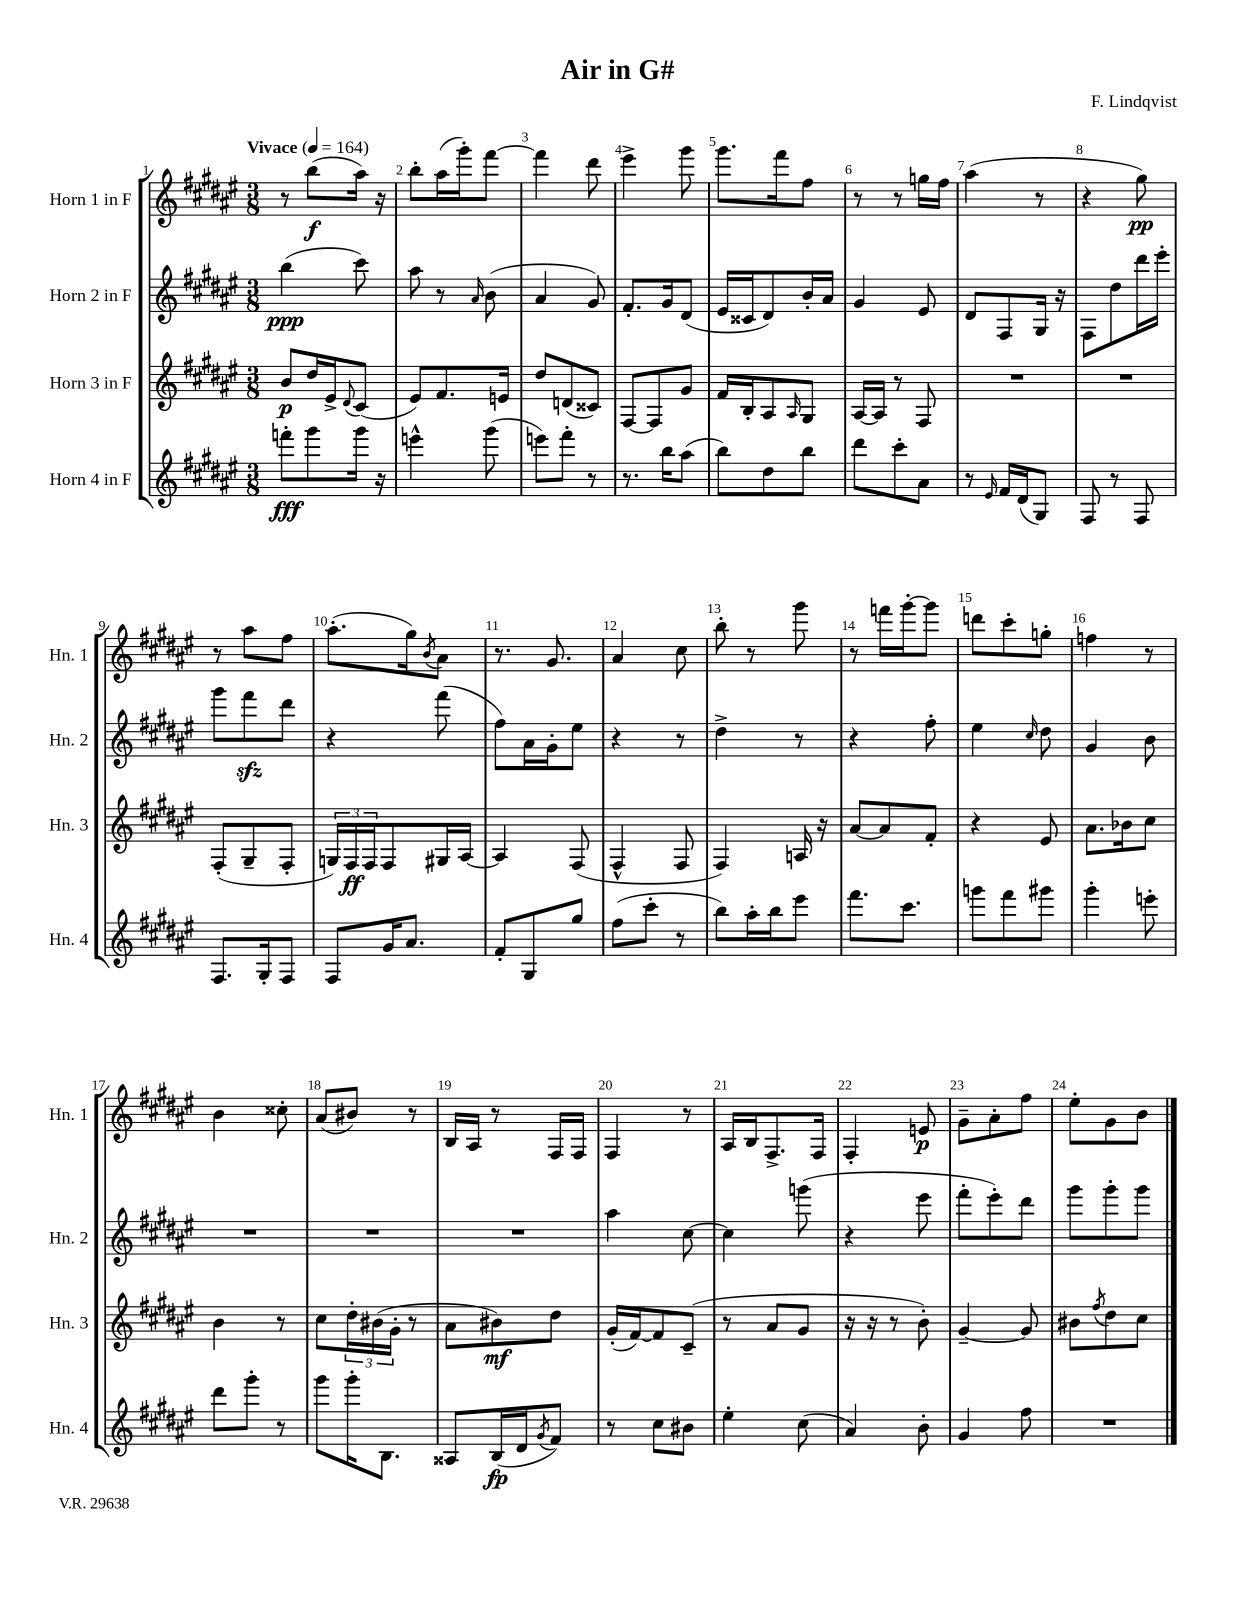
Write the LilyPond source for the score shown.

\header { title = "Air in G#" composer = "F. Lindqvist" }
<<
\new StaffGroup <<
\new Staff = "s0" \with { instrumentName = "Horn 1 in F" shortInstrumentName = "Hn. 1" } {
    \clef treble \key fis \major \numericTimeSignature \time 3/8 \tempo "Vivace" 4 = 164
    r8 b''8\f( ais''16) r16 |
    b''8-. ais''16( gis'''16-.) fis'''8~ |
    fis'''4 dis'''8 |
    eis'''4-> gis'''8 |
    gis'''8. fis'''16 fis''8 |
    r8 r8 g''16 fis''16 |
    ais''4( r8 |
    r4 gis''8\pp) |
    r8 ais''8 fis''8 |
    ais''8.-.( gis''16) \acciaccatura { b'8 } ais'8 |
    r8. gis'8. |
    ais'4 cis''8 |
    b''8-. r8 gis'''8 |
    r8 f'''16 gis'''16~-. gis'''8 |
    d'''8 cis'''8-. g''8-. |
    f''4 r8 |
    b'4 cisis''8-. |
    ais'8( bis'8) r8 |
    b16 ais16 r8 fis16 fis16 |
    fis4 r8 |
    ais16 b16 fis8.-> fis16 |
    fis4-. e'8\p |
    gis'8-- ais'8-. fis''8 |
    eis''8-. gis'8 b'8 \bar "|." |
}
\new Staff = "s1" \with { instrumentName = "Horn 2 in F" shortInstrumentName = "Hn. 2" } {
    \clef treble \key fis \major \numericTimeSignature \time 3/8
    b''4\ppp( cis'''8) |
    ais''8 r8 \grace { ais'16 } b'8( |
    ais'4 gis'8) |
    fis'8.-. gis'16 dis'8( |
    eis'16 cisis'16 dis'8) b'16-. ais'16 |
    gis'4 eis'8 |
    dis'8 fis8 gis16 r16 |
    fis8 dis''8 dis'''16 eis'''16-. |
    gis'''8 fis'''8\sfz dis'''8 |
    r4 fis'''8( |
    fis''8) ais'16 gis'16-. eis''8 |
    r4 r8 |
    dis''4-> r8 |
    r4 fis''8-. |
    eis''4 \grace { cis''16 } dis''8 |
    gis'4 b'8 |
    R4. |
    R4. |
    R4. |
    ais''4 cis''8~ |
    cis''4 g'''8( |
    r4 eis'''8 |
    fis'''8-. eis'''8-.) dis'''8 |
    gis'''8 gis'''8-. gis'''8 \bar "|." |
}
\new Staff = "s2" \with { instrumentName = "Horn 3 in F" shortInstrumentName = "Hn. 3" } {
    \clef treble \key fis \major \numericTimeSignature \time 3/8
    b'8\p dis''16 eis'16-> \appoggiatura { dis'8 } cis'8( |
    eis'8) fis'8. e'16 |
    dis''8 d'8( cisis'8) |
    fis8~ fis8 gis'8 |
    fis'16 b16-. ais8 \grace { ais16 } gis8 |
    ais16~ ais16 r8 fis8 |
    R4. |
    R4. |
    fis8-.( gis8-- fis8-. |
    \tuplet 3/2 { g16) fis16\ff fis16 } fis8 gis16 ais16~ |
    ais4 fis8( |
    fis4-^ fis8 |
    fis4) a16 r16 |
    ais'8~ ais'8 fis'8-. |
    r4 eis'8 |
    ais'8. bes'16 cis''8 |
    b'4 r8 |
    cis''8 \tuplet 3/2 { dis''16-. bis'16( gis'16-. } r8 |
    ais'8 bis'8\mf) dis''8 |
    gis'16-.( fis'16~) fis'8 cis'8--( |
    r8 ais'8 gis'8 |
    r16 r16 r8 b'8-.) |
    gis'4~-- gis'8 |
    bis'8 \acciaccatura { fis''8 } dis''8 cis''8 \bar "|." |
}
\new Staff = "s3" \with { instrumentName = "Horn 4 in F" shortInstrumentName = "Hn. 4" } {
    \clef treble \key fis \major \numericTimeSignature \time 3/8
    f'''8-.\fff gis'''8 gis'''16 r16 |
    e'''4-^ gis'''8( |
    e'''8) fis'''8-. r8 |
    r8. b''16 ais''8( |
    b''8) dis''8 b''8 |
    dis'''8 cis'''8-. ais'8 |
    r8 \grace { eis'16 } fis'16 dis'16( gis8) |
    fis8 r8 fis8 |
    fis8. gis16-. fis8 |
    fis8 gis'16 ais'8. |
    fis'8-. gis8 gis''8 |
    fis''8( cis'''8-. r8 |
    b''8) ais''16-. b''16 eis'''8 |
    fis'''8. cis'''8. |
    g'''8 fis'''8 gis'''8 |
    gis'''4-. e'''8-. |
    dis'''8 gis'''8-. r8 |
    gis'''8 gis'''16-. b8. |
    aisis8 b16\fp( dis'16 \acciaccatura { gis'8 } fis'8) |
    r8 cis''8 bis'8 |
    eis''4-. cis''8( |
    ais'4) b'8-. |
    gis'4 fis''8 |
    R4. \bar "|." |
}
>>
>>
\layout { \context { \Score \override BarNumber.break-visibility = ##(#f #t #t) barNumberVisibility = #all-bar-numbers-visible } }
